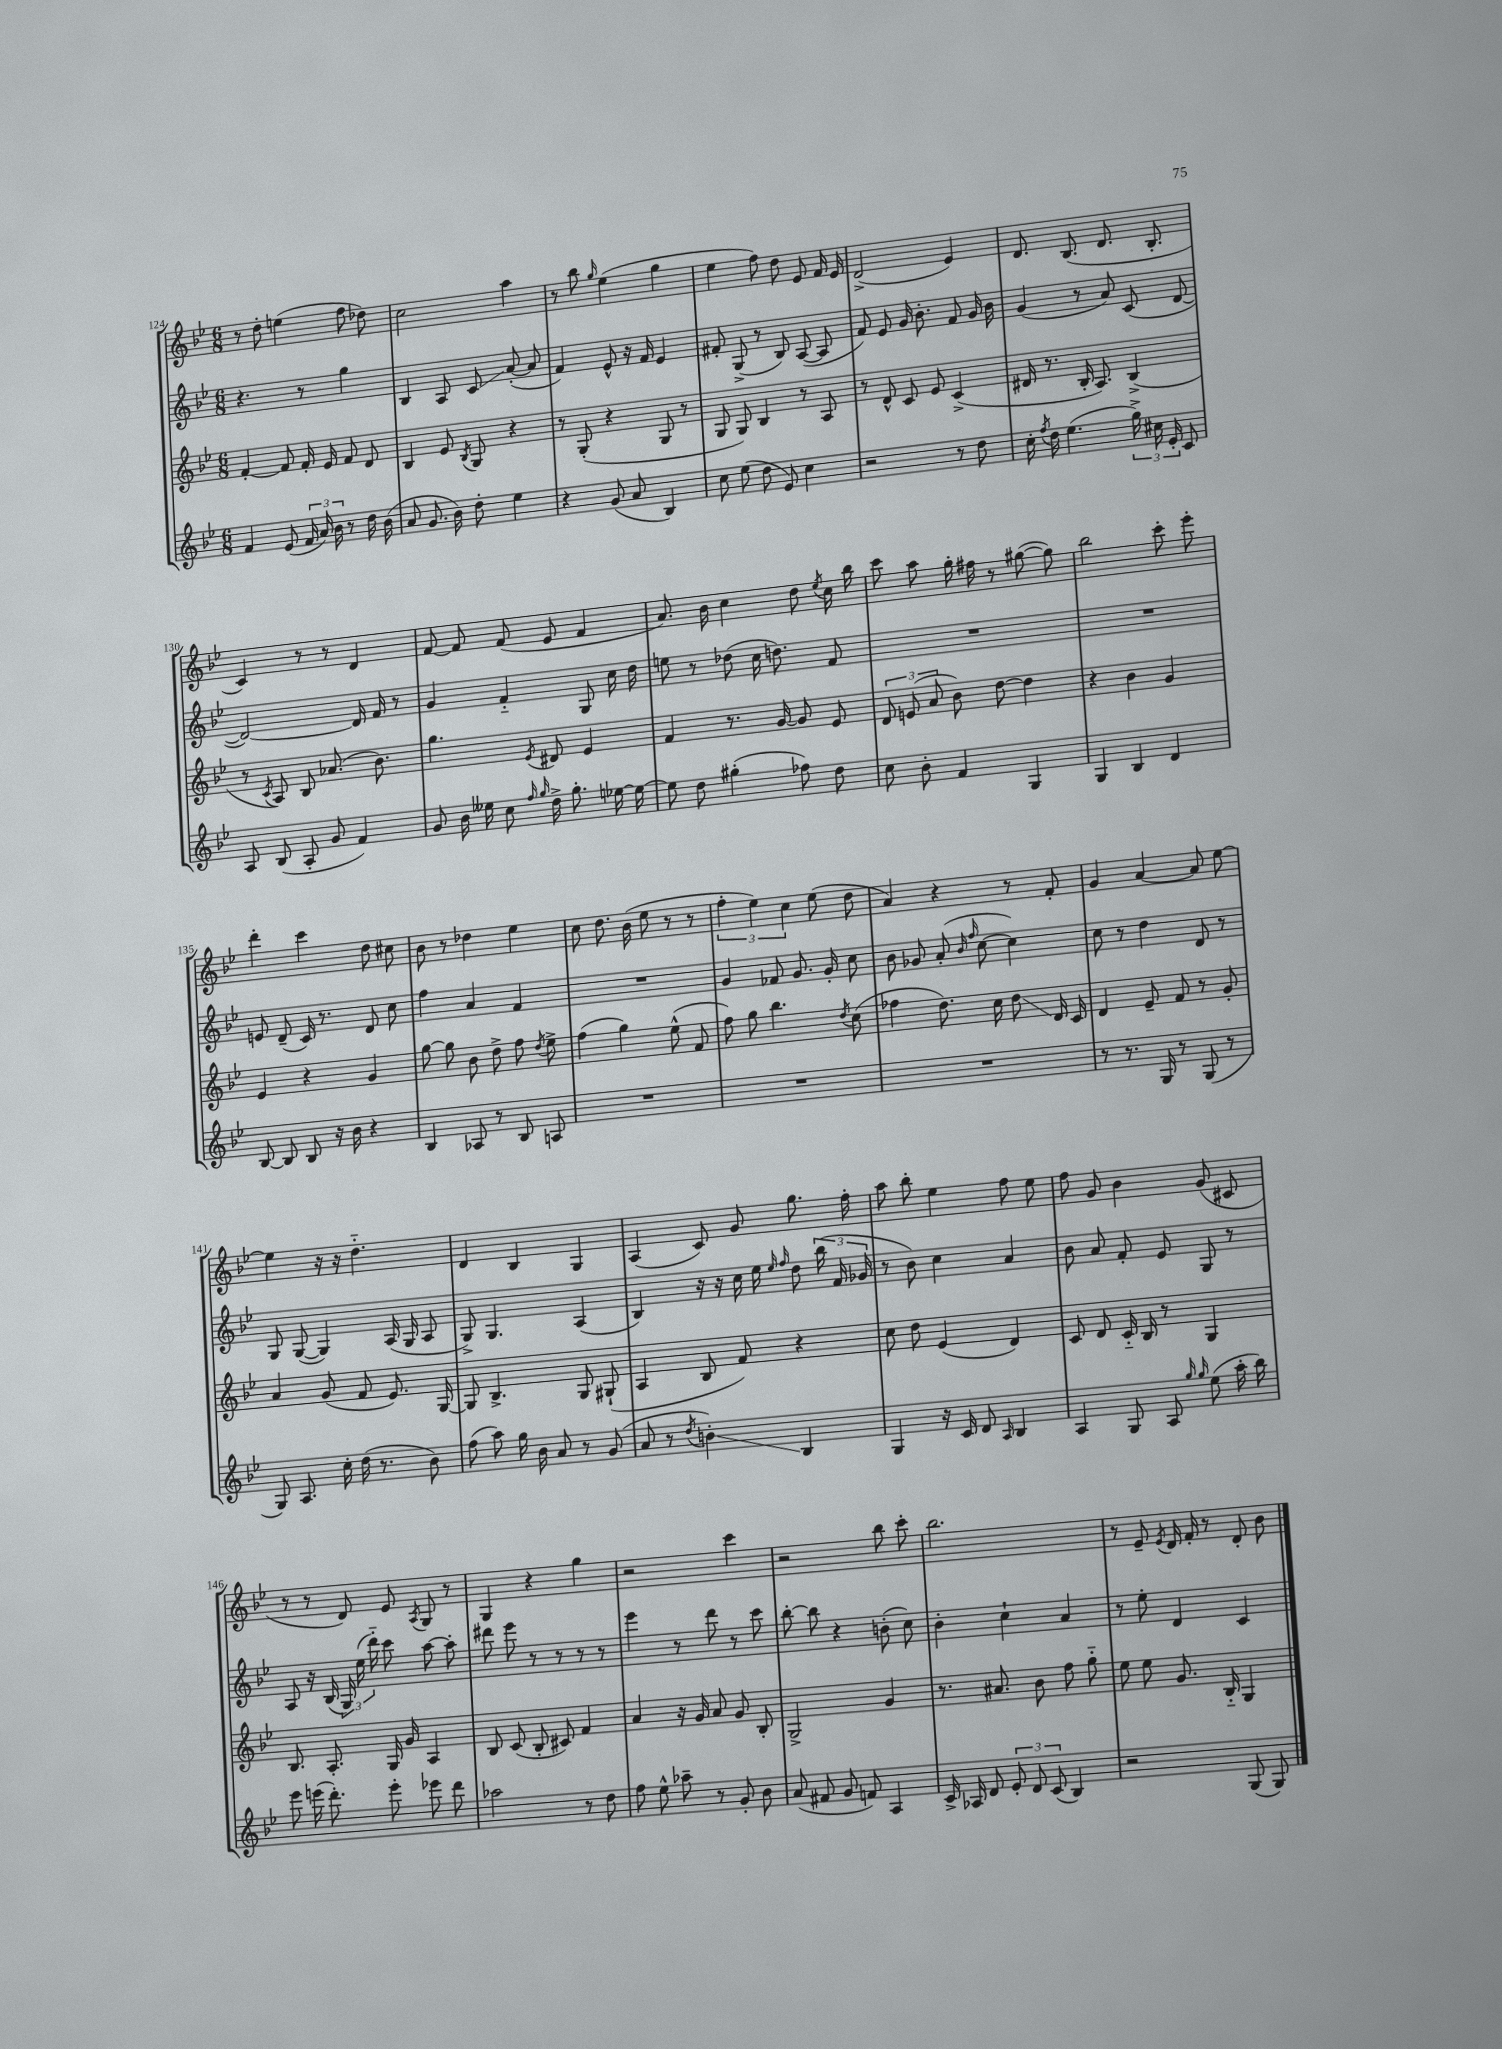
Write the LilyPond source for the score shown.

<<
\new StaffGroup <<
\new Staff = "s0" {
    \clef treble \key bes \major \numericTimeSignature \time 6/8
    \autoBeamOff r8 d''8-. e''4( f''8 des''8) |
    c''2 a''4 |
    r8 bes''8 \grace { g''16 } ees''4( g''4 |
    ees''4 f''8) d''8 ees'8 f'16 ees'16 |
    d'2->( ees'4) |
    d'8. bes8.( d'8. bes8.-. |
    c'4) r8 r8 d'4 |
    f'8~ f'8 f'8( ees'8 f'4 |
    a'8.) bes'16 c''4 d''8 \acciaccatura { ees''8 } c''16 bes''16 |
    c'''8 a''8 g''16-. fis''16 r8 gis''8~( gis''8) |
    bes''2 c'''8-. ees'''8-. |
    d'''4-. c'''4 d''8 cis''8 |
    bes'8 r8 des''4 ees''4 |
    c''8 d''8. bes'16( ees''8 r8 r8 |
    \tuplet 3/2 { f''4-. ees''4) c''4 } ees''8( d''8 |
    a'4) r4 r8 f'8-. |
    g'4 a'4~ a'8 ees''8~ |
    ees''4 r16 r16 d''4.-_ |
    d'4 bes4 g4 |
    a4( c'8) g'8 g''8. f''16-. |
    a''8 bes''8-. ees''4 f''8 ees''8 |
    f''8 g'8 bes'4 g'8( cis'8 |
    r8 r8 d'8) ees'8 \acciaccatura { a8 } g8 r8 |
    g4 r4 g''4 |
    r2 c'''4 |
    r2 bes''8 c'''8-. |
    bes''2. |
    r8 ees'8-- \acciaccatura { ees'8 } d'16 f'16-. r8 d'8-. bes'8 \bar "|." |
}
\new Staff = "s1" {
    \clef treble \key bes \major \numericTimeSignature \time 6/8
    \autoBeamOff r4. r8 g''4 |
    bes4 a8 c'8\glissando a'8~-.( a'8 |
    f'4) ees'8-^ r16 f'16 ees'4 |
    fis'8-. g8->( r8 bes8) a8~( a8 |
    f'8) ees'8 g'16 bes'8.-. f'8 g'16 bes'16 |
    g'4( r8 a'8) c'8( d'8~ |
    d'2~) d'16 f'16 r8 |
    g'4 f'4-_ g8 c''16 d''16 |
    e''8 r8 des''8( c''16 d''8.) f'8 |
    R2. |
    R2. |
    e'8 d'8--( c'16) r8. d'8 c''8 |
    f''4 a'4 f'4 |
    R2. |
    g'4 fes'8 g'8. g'16-. c''8 |
    bes'8 ges'8 a'8-.( \grace { bes'16 f''16 } c''8~ c''4) |
    c''8 r8 d''4 d'8 r8 |
    g8 g8~( g4) a16( g16 a8 |
    g8->) g4. a4( |
    bes4) r16 r16 c''16 ees''16 \grace { ees''16 f''16 } d''8 \tuplet 3/2 { bes''16( f'16 ges'16 } |
    r8 bes'8) c''4 a'4 |
    bes'8 a'8 f'8-. ees'8 g8 r8 |
    a8 r16 bes16( \tuplet 3/2 { g16) ees''16( d'''16-_) } c'''8 a''8~ a''8-. |
    dis'''8 ees'''8 r8 r8 r8 r8 |
    ees'''4 r8 d'''8 r8 c'''8 |
    bes''8~-. bes''8 r4 b'8-.( c''8) |
    bes'4-. c''4-! a'4 |
    r8 ees''8-. d'4 c'4 \bar "|." |
}
\new Staff = "s2" {
    \clef treble \key bes \major \numericTimeSignature \time 6/8
    \autoBeamOff f'4~-. f'8 f'16-. ees'16 f'8 d'8 |
    bes4 ees'8 \acciaccatura { bes8 } g8 r4 |
    r8 g8-.( r4 g8 r8 |
    g8 g8) bes4 r8 a8 |
    r8 d'8-^ c'8 ees'8 c'4->( |
    dis'16 r8. bes16-. a8.) bes4->( |
    r8 \acciaccatura { c'8 } a8) bes8 aes'8.( bes'8.) |
    g''4. \acciaccatura { ees'8 } dis'8 ees'4 |
    f'4 r8. g'16~ g'8 ees'8 |
    \tuplet 3/2 { d'8 e'8( a'8 } bes'8) d''8~ d''4 |
    r4 bes'4 g'4 |
    ees'4 r4 g'4 |
    g''8~ g''8 bes'8 d''8-> f''8 \acciaccatura { d''8 } ees''8-> |
    f''4( g''4) ees''8-^( f'8 |
    f''8) g''8 bes''4. \acciaccatura { d''8 } c''8( |
    fes''4 d''8.) c''16 d''8\glissando d'16 c'16 |
    d'4 ees'8-- f'8 r8 g'8-. |
    a'4 g'8( f'8 ees'8.) g16~ |
    g8 bes4.-> g8 gis8-!( |
    a4 bes8 f'8) r4 |
    c''8 d''8 ees'4( d'4) |
    c'8 d'8 c'16-_ bes16 r8 g4 |
    bes8. a8.-. g16 g'16 a4 |
    bes8 c'8( bes8-. cis'8) f'4 |
    a'4 r16 g'16 a'8 g'8 bes8-. |
    g2-> g'4 |
    r8. ais'8. bes'8 f''8 g''8-_ |
    ees''8 ees''8 g'8. bes16-_ g4 \bar "|." |
}
\new Staff = "s3" {
    \clef treble \key bes \major \numericTimeSignature \time 6/8
    \autoBeamOff f'4 ees'8( \tuplet 3/2 { f'16 a'16) bes'16 } r8 d''16 bes'16( |
    a'8 g'8. bes'16) d''8-. ees''4 |
    r4 g'8( a'8 bes4) |
    c''8 ees''8( d''8 ees'8) c''4 |
    r2 r8 d''8 |
    c''16-. \acciaccatura { f''8 } d''16 ees''4.( \tuplet 3/2 { g''16->) cis''16 ees'16-. } c'8 |
    a8 bes8( a8-. g'8 f'4) |
    g'8 bes'16 eeses''16 c''8 \grace { f''16 g''16 } d''16-> g''8.-. ees''16~ ees''16~ |
    ees''8 d''8 gis''4-.( fes''8) d''8 |
    c''8 bes'8-. f'4 g4 |
    g4 bes4 d'4 |
    bes8~ bes8 bes8 r16 bes'16 r4 |
    bes4 aes8 r8 bes8 a8 |
    R2. |
    R2. |
    R2. |
    r8 r8. g16 r8 g8( r8 |
    g8) a8. c''16-. d''16( r8. bes'8) |
    f''8( a''8) g''16 bes'16 a'8 r8 g'8( |
    a'8 r8 \acciaccatura { d''8 } b'4-.\glissando) bes4 |
    g4 r16 c'16 d'8 \grace { a16 } bes4 |
    a4 g8 a8 \grace { g''16 g''16 } ees''8( a''16-. bes''16) |
    ees'''8 e'''16( d'''8.-.) e'''8-. ees'''8 d'''8 |
    aes''2 r8 d''8 |
    f''8 ees''8-^ aes''8-- r8 g'8-. bes'8 |
    a'8( fis'8 g'8 f'8) a4 |
    c'16-> aes16 d'8 \tuplet 3/2 { ees'8-. d'8 c'8( } bes4) |
    r2 g8( g8) \bar "|." |
}
>>
>>
\layout { \context { \Score currentBarNumber = #124 } }
